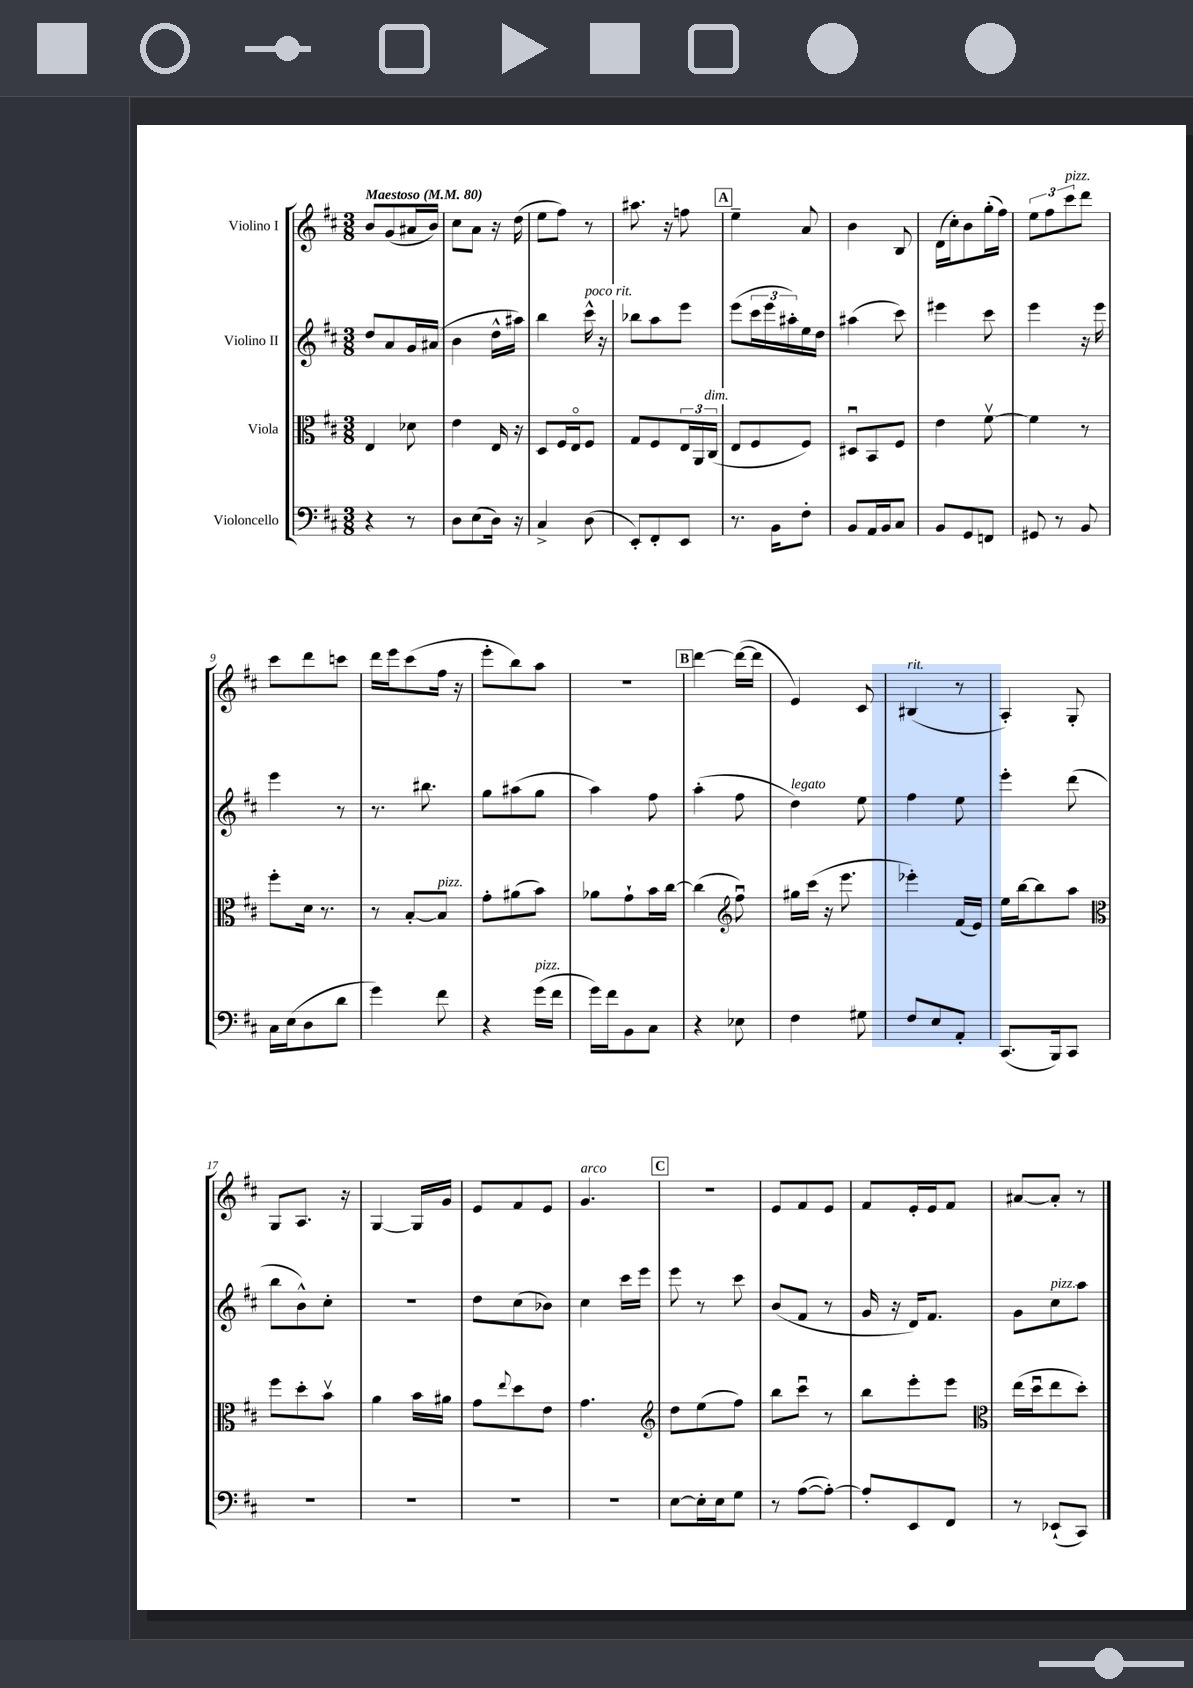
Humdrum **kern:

**kern	**kern	**kern	**kern
*part4	*part3	*part2	*part1
*staff4	*staff3	*staff2	*staff1
*I"Violoncello	*I"Viola	*I"Violino II	*I"Violino I
*clefF4	*clefC3	*clefG2	*clefG2
*k[f#c#]	*k[f#c#]	*k[f#c#]	*k[f#c#]
*M3/8	*M3/8	*M3/8	*M3/8
*MM80	*MM80	*MM80	*MM80
=1	=1	=1	=1
!	!	!	!LO:TX:a:B:t=Maestoso
4r	4E/	8dd/L	8b/L
.	.	8a/	(8g/
8r	8d-X\	16g/L	16a#X/L
.	.	(16a#X/JJ	16b/JJ)
=2	=2	=2	=2
8D\L	4e\	4b\	8cc#\L
(8E\	.	.	8a\J
16D\Jk)	16E/	16dd^^\LL	16r
16r	16r	16aa#X\JJ)	(16dd\
=3	=3	=3	=3
4C#^/	8D/L	4bb\	8ee\L
.	16F#/L	.	8ff#\J)
.	16E/J	.	.
!	!	!LO:TX:a:i:t=poco rit.	!
(8D\	8F#/J	16ccc#^^\	8r
.	.	16r	.
=4	=4	=4	=4
8EE'/L)	8G/L	8bb-X\L	8.aa#X\
8FF#'/	8F#/	8aa\	.
.	.	.	16r
8EE/J	24E/L	8eee\J	8ffn\
.	24AA/	.	.
!	!LO:TX:a:i:t=dim.	!	!
.	(24C#/JJ	.	.
!!LO:REH:place=s1:t=A
=5	=5	=5	=5
8.r	8E/L	(8eee\L	4ee~\
.	8F#/	24ccc#\L	.
.	.	24eee\	.
16BB\KL	.	.	.
.	.	24aa#X'\)	.
8F#'\J	8F#/J)	16ee\	8a/
.	.	16dd\JJ	.
=6	=6	=6	=6
8BB/L	8D#Xu/L	(4aa#X\	4b\
16AA/L	8BB/	.	.
16BB/J	.	.	.
8C#/J	8F#/J	8ccc#\)	8B/
=7	=7	=7	=7
8BB/L	4e\	4eee#X\	(16d\LL
.	.	.	16cc#'\J)
8GG/	.	.	8b\
8FFn/J	[8f#v\	8ccc#\	(16gg'\L
.	.	.	16ff#\JJ)
=8	=8	=8	=8
8GG#X/	4f#\]	4eee\	12ee\L
.	.	.	12ff#\
8r	.	.	.
!	!	!	!LO:TX:a:i:t=pizz.
.	.	.	12ccc#\
8BB/	8r	16r	8ddd\J
.	.	16eee\	.
!!LO:LB:g=z
=9	=9	=9	=9
16C#\LL	8ff#'\L	4eee\	8ccc#\L
(16E\J	.	.	.
8D\	16d\Jk	.	8ddd\
.	8.r	.	.
8d\J	.	8r	8cccn\J
=10	=10	=10	=10
4g\)	8r	8.r	16ddd\LL
.	.	.	16eee\J
.	[8B'/L	.	(8ccc#\
.	.	8.bb#X\	.
!	!LO:TX:a:i:t=pizz.	!	!
8f#\	8B/J]	.	16ff#\Jk
.	.	.	16r
=11	=11	=11	=11
4r	8g'\L	8gg\L	8eee'\L
.	(8a#X\	(8aa#X\	8bb\)
!LO:TX:a:i:t=pizz.	!	!	!
(16g\LL	8b\J)	8gg\J	8aa\J
16f#\JJ	.	.	.
=12	=12	=12	=12
16g\LL)	8a-X\L	4aa\)	4.r
16f#\J	.	.	.
8BB\	8g`\	.	.
8C#\J	16b\L	8ff#\	.
.	[16cc#\JJ	.	.
!!LO:REH:place=s1:t=B
=13	=13	=13	=13
4r	(4cc#\]	(4aa'\	[4ddd\
*	*clefG2	*	*
8E-X\	8ff#u\)	8ff#\	(16ddd\LL_
.	.	.	16ddd\JJ]
=14	=14	=14	=14
!	!	!LO:TX:a:i:t=legato	!
4F#\	16gg#X\LL	4dd\)	4e/)
.	(16ccc#\JJ	.	.
.	16r	.	.
.	8.eee\	.	.
8G#X\	.	8ee\	8c#/
=15	=15	=15	=15
!	!	!	!LO:TX:a:i:t=rit.
8F#/L	4eee-X'\)	4ff#\	(4B#X/
8E/	.	.	.
8AA'/J	(16f#/LL	8ee\	8r
.	16e/JJ)	.	.
=16	=16	=16	=16
(8.CC#/L	16ee\LL	4eee'\	4A'/)
.	[16bb\J	.	.
.	8bb\]	.	.
16BBB/k)	.	.	.
8CC#/J	8aa\J	(8ddd\	8G'/
!!LO:LB:g=z
=17	=17	=17	=17
*	*clefC3	*	*
4.r	8ff#\L	8bb\L	8G/L
.	8dd'\	8b^^\)	8.A/J
.	8bv\J	8cc#'\J	.
.	.	.	16r
=18	=18	=18	=18
4.r	4a\	4.r	[4G/
.	16b\LL	.	16G/LL]
.	16a#X\JJ	.	16g/JJ
=19	=19	=19	=19
4.r	8g\L	8dd\L	8e/L
.	8qqee/	.	.
.	8dd\	(8cc#\	8f#/
.	8e\J	8b-X\J)	8e/J
=20	=20	=20	=20
!	!	!	!LO:TX:a:i:t=arco
4.r	4.g\	4cc#\	4.g/
.	.	16ccc#\LL	.
.	.	16eee\JJ	.
!!LO:REH:place=s1:t=C
=21	=21	=21	=21
*	*clefG2	*	*
[8E\L	8dd\L	8eee\	4.r
16E'\L]	(8ee\	8r	.
16E\J	.	.	.
8G\J	8ff#\J)	8ccc#\	.
=22	=22	=22	=22
8r	8bb\L	(8b/L	8e/L
([8A\L	8ccc#u\J	8f#/J	8f#/
8A'\J_)	8r	8r	8e/J
=23	=23	=23	=23
8A'/L]	8bb\L	16g/	8f#/L
.	.	16r	.
8EE/	8eee'\	16d/KL)	16e'/L
.	.	8.f#/J	16e/J
8FF#/J	8eee\J	.	8f#/J
=24	=24	=24	=24
*	*clefC3	*	*
8r	(16ee\LL	8g\L	[8a#X/L
.	16ddu\J	.	.
!	!	!LO:TX:a:i:t=pizz.	!
(8EE-X`/L	8ee\	8cc#\	8a#'/J]
8CC#/J)	8dd'\J)	8aa\J	8r
==	==	==	==
*-	*-	*-	*-
